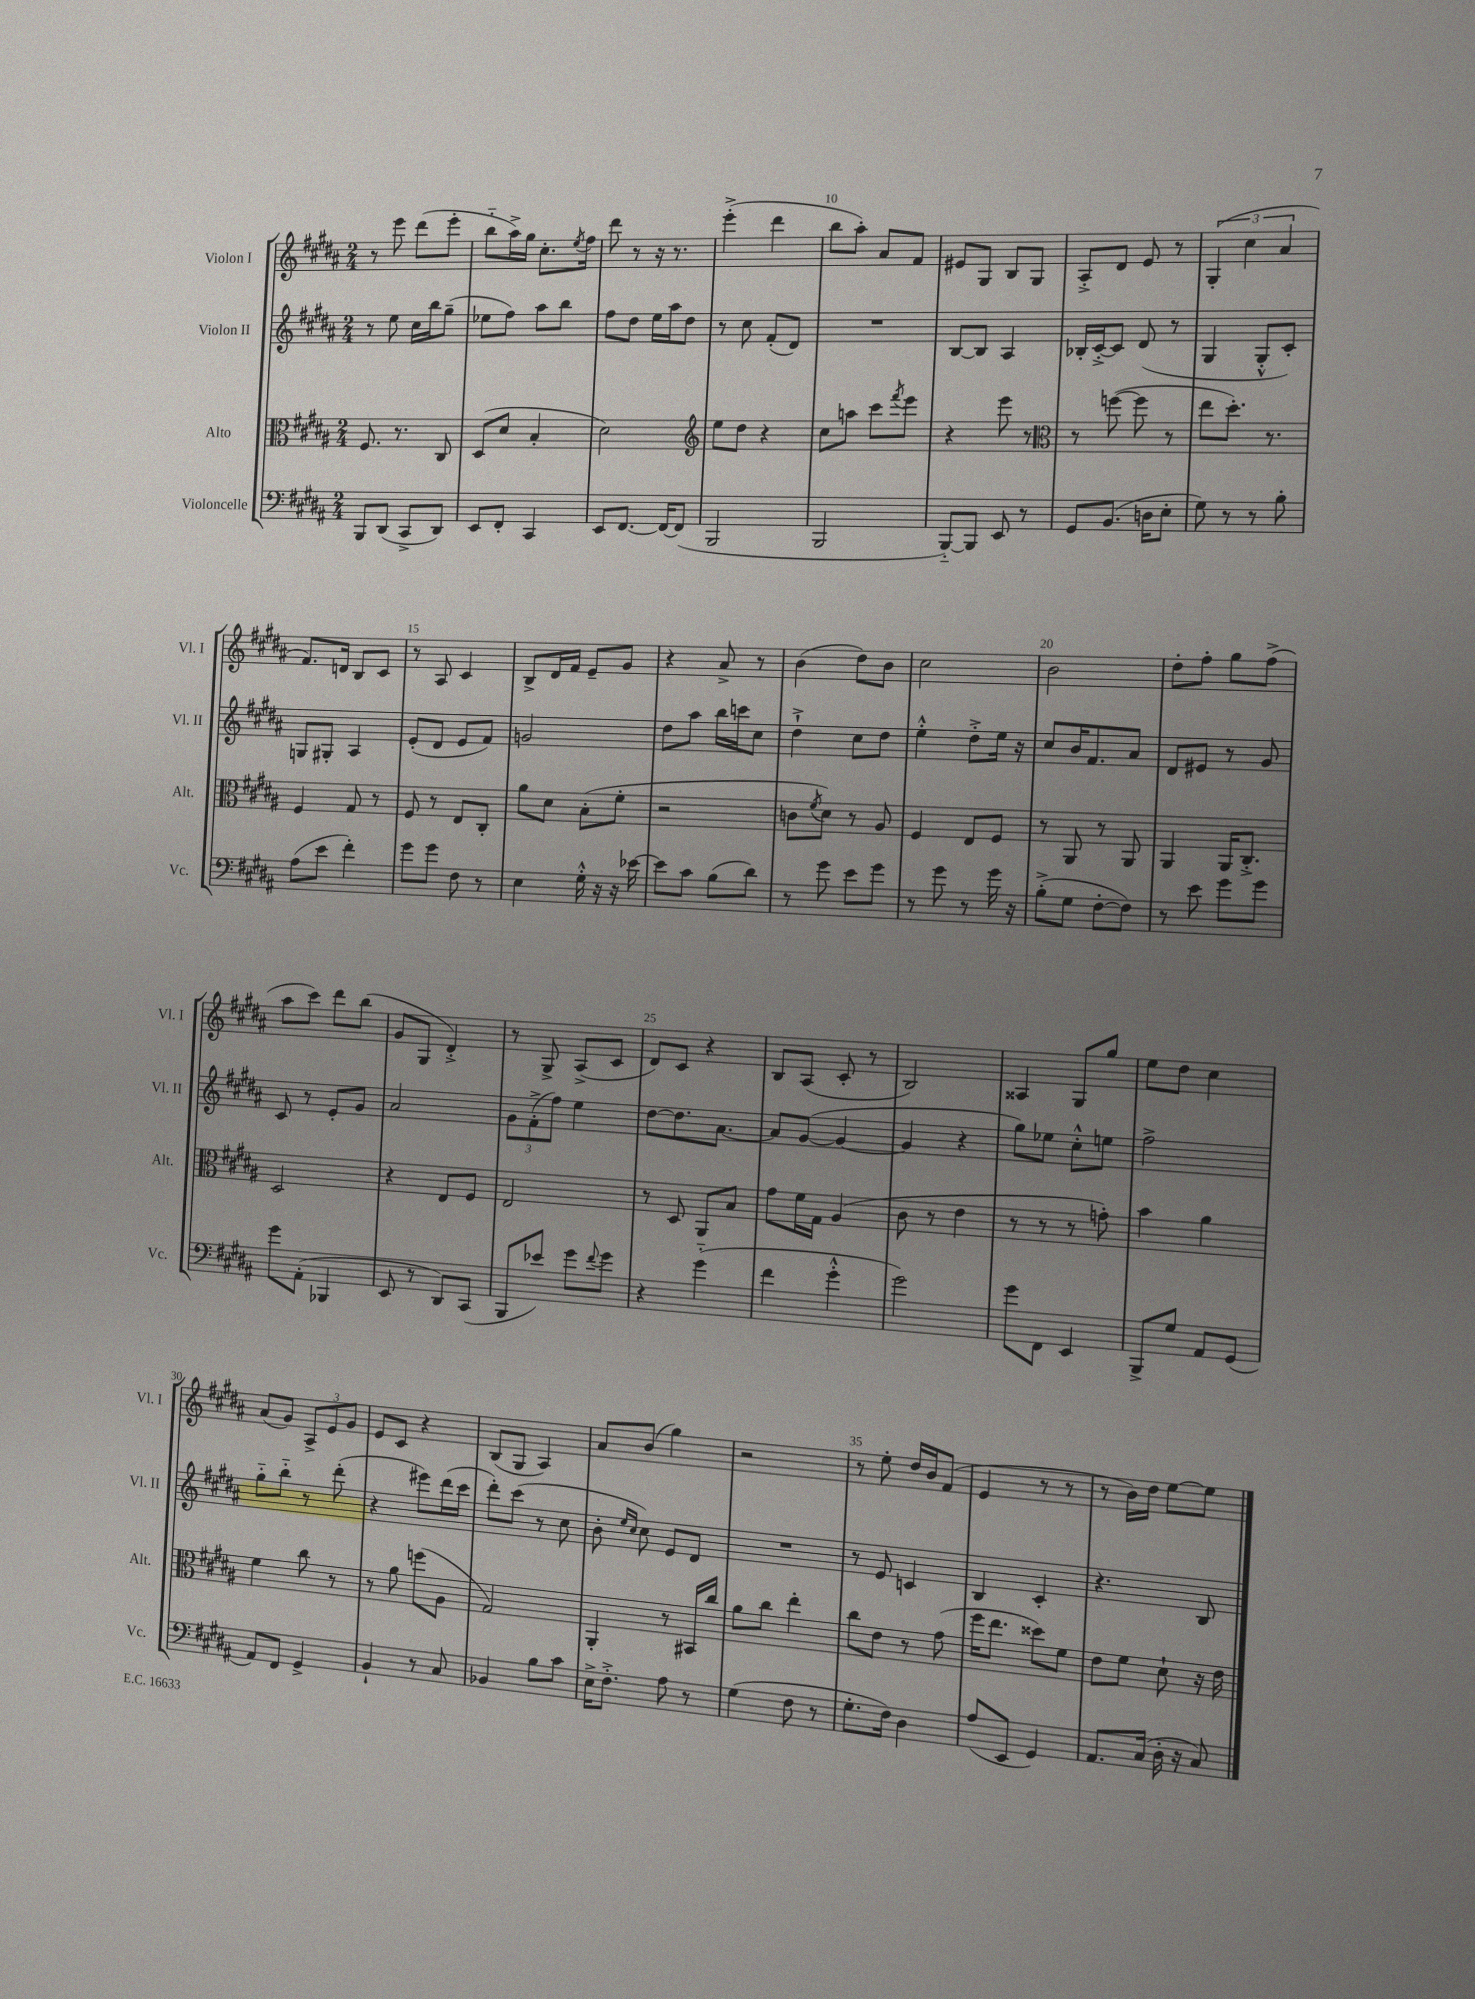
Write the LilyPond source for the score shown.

<<
\new StaffGroup <<
\new Staff = "s0" \with { instrumentName = "Violon I" shortInstrumentName = "Vl. I" } {
    \clef treble \key b \major \numericTimeSignature \time 2/4
    r8 e'''8 dis'''8( e'''8-. |
    b''8-_ ais''16->) gis''16 cis''8.-. \acciaccatura { e''8 } fis''16 |
    dis'''8 r8 r16 r8. |
    e'''4-.->( dis'''4 |
    b''8 ais''8-.) ais'8 fis'8 |
    eis'8 gis8 b8 gis8 |
    ais8-.-> dis'8 e'8 r8 |
    \tuplet 3/2 { gis4-.( cis''4 ais'4 } |
    fis'8.) d'16 b8 cis'8 |
    r8 ais8 cis'4 |
    b8-> dis'16 fis'16 e'8-- gis'8 |
    r4 ais'8-> r8 |
    b'4( dis''8) b'8 |
    cis''2 |
    b'2 |
    dis''8-. fis''8-. gis''8 fis''8->( |
    ais''8 cis'''8) dis'''8 b''8( |
    gis'8 gis8 dis'4-.->) |
    r8 gis8-> ais8->( cis'8 |
    dis'8) cis'8 r4 |
    b8 ais8( cis'8-. r8 |
    b2) |
    aisis4 gis8 gis''8 |
    e''8 dis''8 cis''4 |
    ais'8( gis'8) \tuplet 3/2 { ais8-> e'8 gis'8 } |
    e'8 cis'8 r4 |
    b8( gis8 ais4) |
    ais'8 b'8( gis''4) |
    r2 |
    r8 e''8-. dis''16 b'16 fis'8( |
    e'4 r8 r8 |
    r8 b'16) dis''16 e''8~ e''8 \bar "|." |
}
\new Staff = "s1" \with { instrumentName = "Violon II" shortInstrumentName = "Vl. II" } {
    \clef treble \key b \major \numericTimeSignature \time 2/4
    r8 e''8 cis''16 b''16 gis''8--( |
    ees''8 fis''8) ais''8 b''8 |
    fis''8 dis''8 e''16 ais''16 dis''8 |
    r8 cis''8 fis'8-.( dis'8) |
    R2 |
    b8~ b8 ais4 |
    bes16-. cis'16~-.-> cis'8 dis'8( r8 |
    gis4 gis8-.-^ cis'8-.) |
    g8 gis8-. ais4 |
    e'8-.( dis'8 e'8 fis'8) |
    g'2 |
    dis''8 ais''8 b''16 c'''16 cis''8 |
    dis''4-!-> cis''8 dis''8 |
    e''4-.-^ dis''8-.-> e''16 r16 |
    cis''8 b'16 fis'8. ais'8 |
    dis'8 eis'8 r8 gis'8 |
    cis'8 r8 e'8-. gis'8 |
    ais'2 |
    \tuplet 3/2 { gis'8 fis'8-.->( fis''8) } e''4 |
    dis''8~ dis''8. ais'8.~ |
    ais'8 gis'8~( gis'4~ |
    gis'4 r4 |
    gis''8) ees''8 cis''8-.-^ e''8 |
    fis''2-> |
    gis''8-_ b''8-_ r8 dis'''8-.( |
    r4 eis'''8) dis'''16( cis'''16 |
    dis'''8-.) cis'''8( r8 cis''8 |
    b'8-. \grace { e''16 cis''16 } cis''8) e'8 dis'8 |
    R2 |
    r8 e'8 c'4 |
    b4 cis'4-. |
    r4. b8 \bar "|." |
}
\new Staff = "s2" \with { instrumentName = "Alto" shortInstrumentName = "Alt." } {
    \clef alto \key b \major \numericTimeSignature \time 2/4
    fis8. r8. cis8 |
    dis8( dis'8 b4-. |
    dis'2) |
    \clef treble e''8 dis''8 r4 |
    cis''8 a''8 cis'''8 \acciaccatura { fis'''8 } e'''8 |
    r4 e'''8 r8 |
    \clef alto r8 f''8~( f''8 r8 |
    e''8 dis''8.-.) r8. |
    fis4 gis8 r8 |
    fis8 r8 e8 cis8-. |
    ais'8 dis'8 b8-.( fis'8-. |
    r2 |
    c'8 \acciaccatura { fis'8 } dis'8) r8 ais8 |
    fis4 e8 fis8 |
    r8 ais,8 r8 ais,8 |
    ais,4 ais,16 cis8.-.-> |
    dis2 |
    r4 e8 fis8 |
    e2 |
    r8 dis8 ais,8 b8 |
    gis'8 fis'16 gis16 ais4( |
    cis'8 r8 e'4 |
    r8 r8 r8 g'8-.) |
    b'4 ais'4 |
    fis'4 cis''8 r8 |
    r8 ais'8 f''8( ais8 |
    gis2) |
    ais,4-. r8 bis,16 cis''16 |
    ais'8 cis''8 e''4-. |
    cis''8 e'8 r8 gis'8( |
    fis''16 e''8. disis''8) fis'8 |
    e'8 fis'8 dis'8-! r16 e'16 \bar "|." |
}
\new Staff = "s3" \with { instrumentName = "Violoncelle" shortInstrumentName = "Vc." } {
    \clef bass \key b \major \numericTimeSignature \time 2/4
    b,,8 dis,8( cis,8-> dis,8) |
    e,8 fis,8-. cis,4 |
    e,8 fis,8.~ fis,16~ fis,8( |
    b,,2 |
    b,,2 |
    b,,8~-_) b,,8 e,8 r8 |
    gis,8 b,8.( d16 e8-. |
    gis8) r8 r8 b8-. |
    ais8( e'8 fis'4-.) |
    gis'8 gis'8 fis8 r8 |
    e4 gis16-.-^ r16 r16 ees'16~ |
    ees'8 cis'8 b8( dis'8) |
    r8 gis'8 e'8 gis'8 |
    r8 gis'8 r8 gis'16 r16 |
    b8-.->( gis8 fis8~-. fis8) |
    r8 e'8 gis'8 gis'8 |
    gis'8 ais,8-.( bes,,4 |
    e,8 r8 dis,8) cis,8( |
    b,,8 ees'8) gis'8 \appoggiatura { fis'8 } gis'8 |
    r4 gis'4-_( |
    fis'4 gis'4-.-^ |
    gis'2) |
    gis'8 fis,8 e,4 |
    b,,8-> gis8 ais,8 gis,8( |
    ais,8) fis,8 gis,4-> |
    b,4-! r8 cis8 |
    bes,4 b8 cis'8 |
    e16-> fis8.-.-> ais8 r8 |
    gis4( fis8 r8 |
    gis8.-. fis16) dis4 |
    ais8( e,8 gis,4) |
    ais,8. cis16( dis16-. r16 cis8) \bar "|." |
}
>>
>>
\layout { \context { \Score currentBarNumber = #6 \override BarNumber.break-visibility = ##(#f #t #t) barNumberVisibility = #(every-nth-bar-number-visible 5) } }
